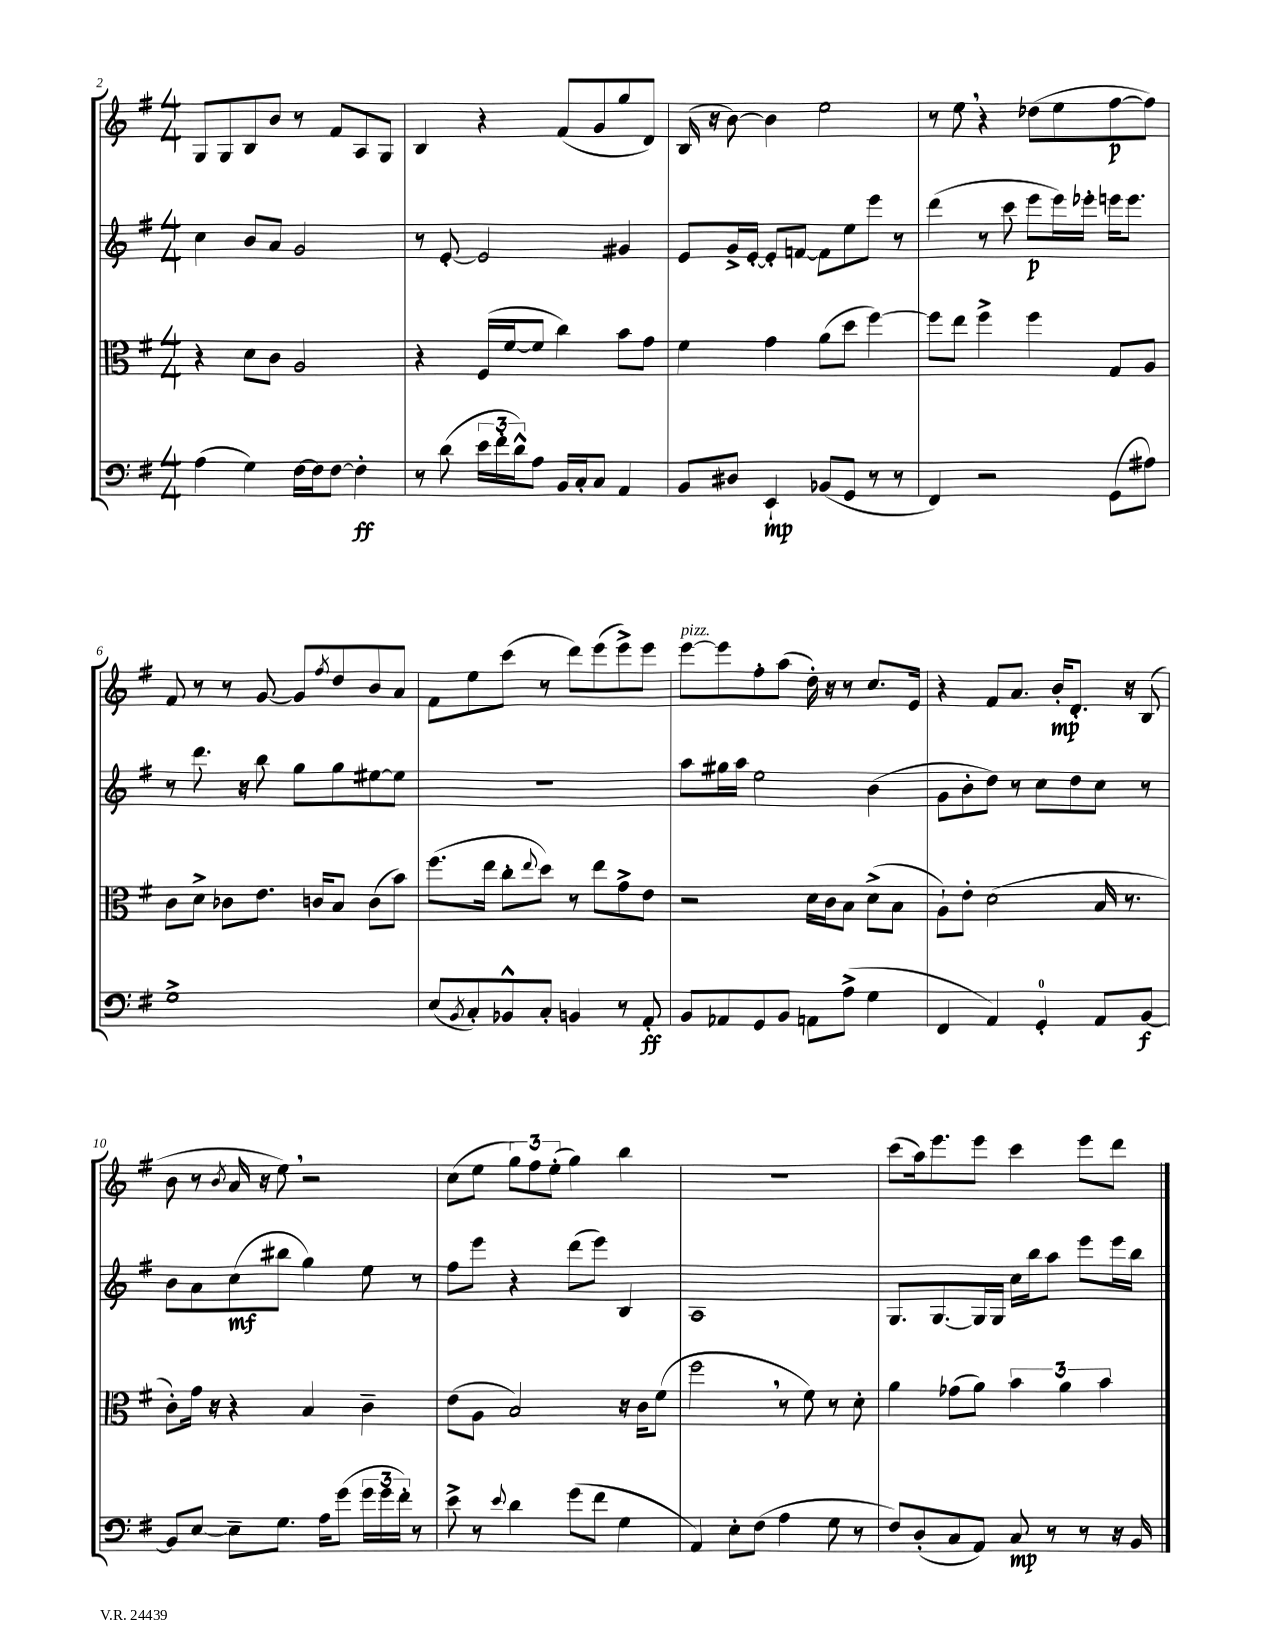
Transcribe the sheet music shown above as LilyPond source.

<<
\new StaffGroup <<
\new Staff = "s0" {
    \clef treble \key g \major \numericTimeSignature \time 4/4
    g8 g8 b8 b'8 r8 fis'8 a8 g8 |
    b4 r4 fis'8( g'8 g''8 d'8) |
    b16( r16 b'8~) b'4 e''2 |
    r8 e''8 \breathe r4 des''8( e''8 fis''8~\p fis''8) |
    fis'8 r8 r8 g'8~ g'8 \acciaccatura { fis''8 } d''8 b'8 a'8 |
    fis'8 e''8 c'''8( r8 d'''8) e'''8( e'''8->) e'''8 |
    e'''8~^\markup { \italic "pizz." } e'''8 fis''8-. a''8( d''16-.) r16 r8 c''8. e'16 |
    r4 fis'8 a'8. b'16-.\mp d'8.-. r16 b8( |
    b'8 r8 \acciaccatura { b'8 } a'16 r16 e''8) \breathe r2 |
    c''8( e''8 \tuplet 3/2 { g''8) fis''8 e''8-.( } g''4) b''4 |
    R1 |
    c'''8( a''16) e'''8. e'''8 c'''4 e'''8 d'''8 \bar "|." |
}
\new Staff = "s1" {
    \clef treble \key g \major \numericTimeSignature \time 4/4
    c''4 b'8 a'8 g'2 |
    r8 e'8~-. e'2 gis'4 |
    e'8 g'16-> e'16~-. e'8-. f'8~ f'8 e''8 e'''8 r8 |
    d'''4( r8 c'''8 e'''8\p e'''16) ees'''16-. e'''16 e'''8. |
    r8 d'''8. r16 b''8 g''8 g''8 eis''8~ eis''8 |
    R1 |
    a''8 gis''16 a''16 e''2 b'4( |
    g'8 b'8-. d''8) r8 c''8 d''8 c''8 r8 |
    b'8 a'8 c''8\mf( bis''8 g''4) e''8 r8 |
    fis''8 e'''8 r4 d'''8( e'''8) b4 |
    a1 |
    g8. g8.~ g16 g16 c''16 b''16 a''8 e'''8 e'''16 b''16 \bar "|." |
}
\new Staff = "s2" {
    \clef alto \key g \major \numericTimeSignature \time 4/4
    r4 d'8 c'8 a2 |
    r4 fis16( fis'16~ fis'8 c''4) b'8 g'8 |
    fis'4 g'4 a'8( d''8 fis''4~) |
    fis''8 e''8 fis''4-> fis''4 g8 a8 |
    c'8 d'8-> ces'8 e'8. c'16 b8 c'8( b'8) |
    fis''8.( e''16 c''8-. \appoggiatura { e''8 } d''8) r8 e''8 g'8-> e'8 |
    r2 d'16 c'16 b8 d'8->( b8 |
    a8-!) e'8-. d'2( b16 r8. |
    c'8-.) g'16 r16 r4 b4 c'4-- |
    e'8( a8 b2) r16 c'16 fis'8( |
    fis''2 \breathe r8 fis'8) r8 d'8-. |
    a'4 ges'8( a'8) \tuplet 3/2 { b'4 a'4 b'4 } \bar "|." |
}
\new Staff = "s3" {
    \clef bass \key g \major \numericTimeSignature \time 4/4
    a4( g4) fis16~ fis16 fis8~ fis4-.\ff |
    r8 d'8( \tuplet 3/2 { e'16 fis'16-. d'16-^) } a8 b,16 c16-. c8 a,4 |
    b,8 dis8 e,4-!\mp bes,8( g,8 r8 r8 |
    fis,4) r2 g,8( ais8) |
    g1-> |
    e8( \acciaccatura { b,8 } c8-.) bes,8-^ c8-. b,4 r8 a,8-.\ff |
    b,8 aes,8 g,8 b,8 a,8 a8->( g4 |
    fis,4 a,4) g,4-0-. a,8 b,8~\f |
    b,8 e8~ e8-- g8. a16 g'8( \tuplet 3/2 { g'16 g'16 fis'16-.) } r8 |
    e'8-> r8 \appoggiatura { e'8 } d'4 g'8( fis'8 g4 |
    a,4) e8-. fis8( a4 g8 r8 |
    fis8) d8-.( c8 a,8) c8\mp r8 r8 r16 b,16 \bar "|." |
}
>>
>>
\layout { \context { \Score currentBarNumber = #2 } }
